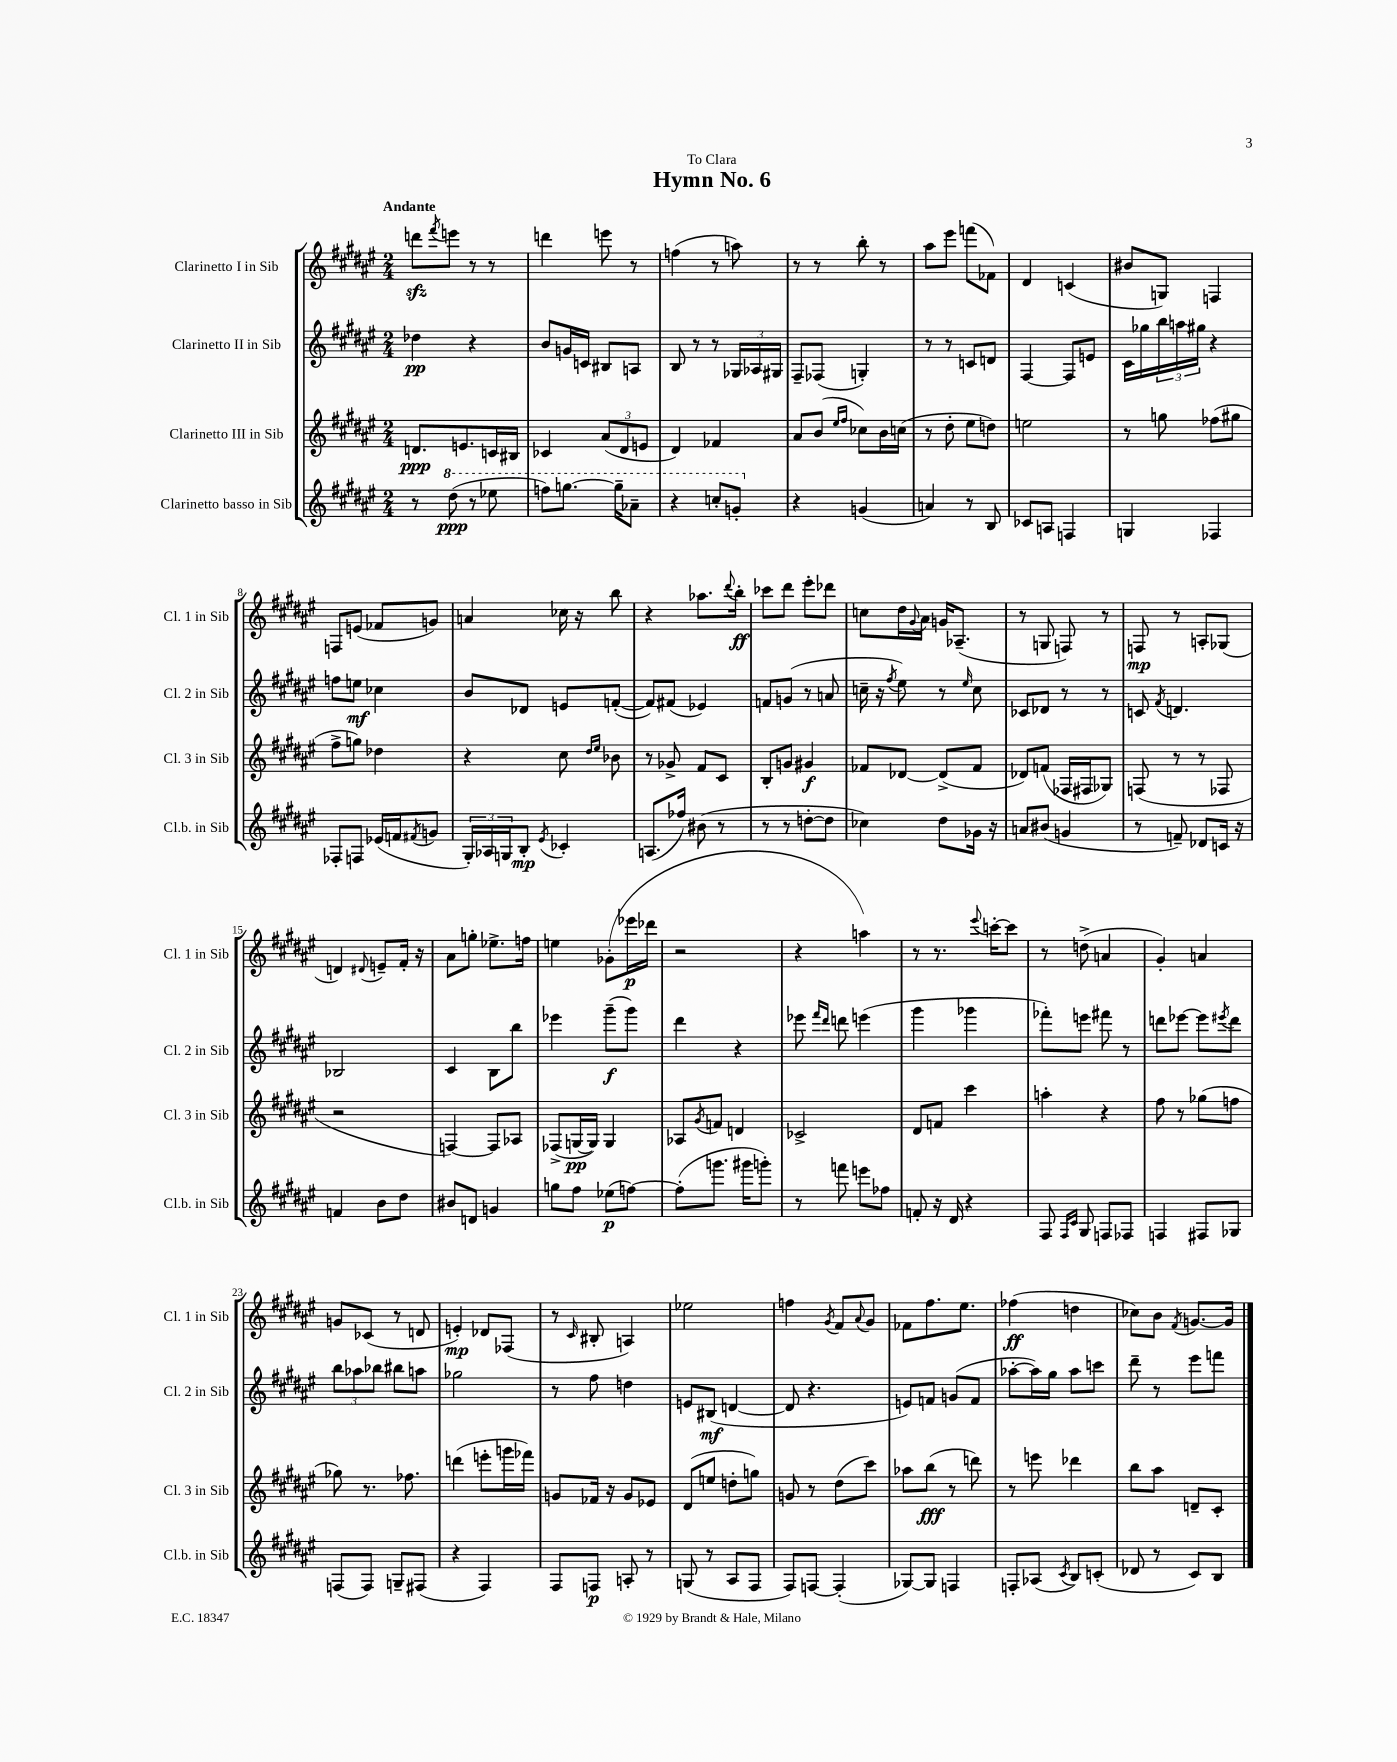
\header { title = "Hymn No. 6" dedication = "To Clara" }
<<
\new StaffGroup <<
\new Staff = "s0" \with { instrumentName = "Clarinetto I in Sib" shortInstrumentName = "Cl. 1 in Sib" } {
    \clef treble \key fis \major \numericTimeSignature \time 2/4 \tempo "Andante"
    d'''8\sfz \acciaccatura { fis'''8 } e'''8 r8 r8 |
    d'''4 e'''8 r8 |
    f''4( r8 a''8) |
    r8 r8 b''8-. r8 |
    ais''8 eis'''8 f'''8( fes'8) |
    dis'4 c'4( |
    bis'8 g8) f4 |
    f8 e'8( fes'8 g'8) |
    a'4 ces''16 r16 b''8 |
    r4 aes''8. \appoggiatura { dis'''8 } b''16-.\ff |
    ces'''8 dis'''8 eis'''8-. des'''8 |
    c''8 dis''16 \appoggiatura { gis'8 } ais'16 g'16 aes8.--( |
    r8 g8 f8) r8 |
    f8\mp r8 a8-. ges8( |
    d'4) \appoggiatura { dis'8 } e'8-- fis'16-. r16 |
    ais'8 g''8-. ees''8.-> f''16 |
    e''4 ges'8-.( ees'''16\p des'''16 |
    r2 |
    r4 a''4) |
    r8 r8. \appoggiatura { eis'''8 } c'''16~-. c'''8 |
    r8 d''8->( a'4 |
    gis'4-.) a'4 |
    g'8 ces'8( r8 d'8 |
    e'4-.\mp) des'8 fes8( |
    r8 \grace { cis'16 } bis8-. a4) |
    ees''2 |
    f''4 \acciaccatura { gis'8 } fis'8 \appoggiatura { ais'8 } gis'8 |
    fes'8 fis''8. eis''8. |
    fes''4\ff( d''4 |
    ces''8) b'8 \acciaccatura { fis'8 } g'8.~ g'16 \bar "|." |
}
\new Staff = "s1" \with { instrumentName = "Clarinetto II in Sib" shortInstrumentName = "Cl. 2 in Sib" } {
    \clef treble \key fis \major \numericTimeSignature \time 2/4
    des''4\pp r4 |
    b'8 g'16 c'16 bis8 a8 |
    b8 r8 r8 \tuplet 3/2 { ges16 aes16 gis16 } |
    fis8-- fes8( g4-.) |
    r8 r8 c'8 d'8 |
    fis4~ fis8 e'8 |
    cis'16 ges''16 \tuplet 3/2 { b''16 a''16 gis''16 } r4 |
    f''8 e''8\mf ces''4 |
    b'8 des'8 e'8 f'8~-.( |
    f'8) fis'8( ees'4) |
    f'8 g'8( r8 a'8 |
    c''16-- r16 \acciaccatura { fis''8 } eis''8) r8 \grace { eis''16 } c''8 |
    ces'8 des'8 r8 r8 |
    c'8 \acciaccatura { fis'8 } d'4. |
    bes2 |
    cis'4 b8 b''8 |
    ees'''4 gis'''8--\f( gis'''8) |
    dis'''4 r4 |
    ees'''8 \grace { fis'''16 dis'''16 } d'''8 e'''4( |
    gis'''4 ges'''4 |
    fes'''8-.) e'''8 fis'''8 r8 |
    d'''8 ees'''8~ ees'''8 \acciaccatura { eis'''8 } d'''8 |
    \tuplet 3/2 { b''8 aes''8 bes''8 } bis''8 a''8 |
    ges''2 |
    r8 fis''8 d''4 |
    e'8 bis8\mf( d'4~ |
    d'8 r4. |
    e'8) f'8 g'8( f'8 |
    aes''8~-. aes''16) gis''16 aes''8 c'''8 |
    dis'''8-- r8 eis'''8 f'''8 \bar "|." |
}
\new Staff = "s2" \with { instrumentName = "Clarinetto III in Sib" shortInstrumentName = "Cl. 3 in Sib" } {
    \clef treble \key fis \major \numericTimeSignature \time 2/4
    d'8.\ppp e'8. c'16 bis16 |
    ces'4 \tuplet 3/2 { ais'8( dis'8 e'8 } |
    dis'4) fes'4 |
    ais'8 b'8( \grace { eis''16 fis''16 } ces''8) b'16 c''16( |
    r8 dis''8-. eis''8 d''8) |
    e''2 |
    r8 g''8 fes''8( gis''8 |
    fis''8-> g''8) des''4 |
    r4 cis''8 \grace { dis''16 eis''16 } bes'8 |
    r8 ges'8-> fis'8 cis'8 |
    b8-. g'8 gis'4\f |
    fes'8 des'8~ des'8->( fes'8 |
    des'8) f'8( fes16 fis16 ges8) |
    f8( r8 r8 fes8 |
    r2 |
    f4~) f8 aes8 |
    fes8->( g16~\pp g16) g4 |
    aes8 \acciaccatura { gis'8 } f'8 d'4 |
    ces'2-> |
    dis'8 f'8 cis'''4 |
    a''4-. r4 |
    fis''8 r8 ges''8( f''8 |
    ges''8) r8. fes''8. |
    d'''4( e'''8-. g'''16 fes'''16) |
    g'8 fes'16 r16 g'8 ees'8 |
    dis'8( e''8 d''8-. g''8) |
    g'8 r8 dis''8( cis'''8) |
    aes''8 b''8\fff( r8 d'''8) |
    r8 e'''8 des'''4 |
    b''8 ais''8 d'8-- cis'8-. \bar "|." |
}
\new Staff = "s3" \with { instrumentName = "Clarinetto basso in Sib" shortInstrumentName = "Cl.b. in Sib" } {
    \clef treble \key fis \major \numericTimeSignature \time 2/4
    r8 \ottava #1 dis'''8\ppp( r8 ees'''8 |
    f'''8) g'''8.~ g'''16-- aes''8-- |
    r4 c'''8-. g''8-. \ottava #0 |
    r4 g'4( |
    a'4) r8 b8 |
    ces'8 a8 f4 |
    g4 fes4 |
    fes8-. f8 ees'16( f'16 \acciaccatura { fis'8 } g'8 |
    \tuplet 3/2 { gis16-.) aes16 g16 } b8-.\mp \acciaccatura { eis'8 } ces'4-. |
    a8.( fes''16) bis'8( r8 |
    r8 r8 d''8~-. d''8 |
    ces''4) dis''8 ges'16 r16 |
    a'8 bis'8( g'4 |
    r8 f'8--) des'8 c'16 r16 |
    f'4 b'8 dis''8 |
    bis'8 d'8 g'4 |
    g''8 fis''8 ees''8\p( f''8~) |
    f''8-.( g'''8. gis'''16 g'''8-.) |
    r8 f'''8 e'''8 fes''8 |
    f'8-. r16 dis'16 r4 |
    fis8 \grace { fis16 cis'16 } gis8 f8 fes8 |
    f4 fis8 ges8 |
    f8( f8) g8-- fis8( |
    r4 fis4) |
    fis8 f8\p a8-. r8 |
    g8( r8 ais8 fis8 |
    fis8) f8~ f4-.( |
    ges8~) ges8 f4 |
    f8-. aes8( \acciaccatura { cis'8 } b8) c'8-.( |
    des'8 r8 cis'8) b8 \bar "|." |
}
>>
>>
